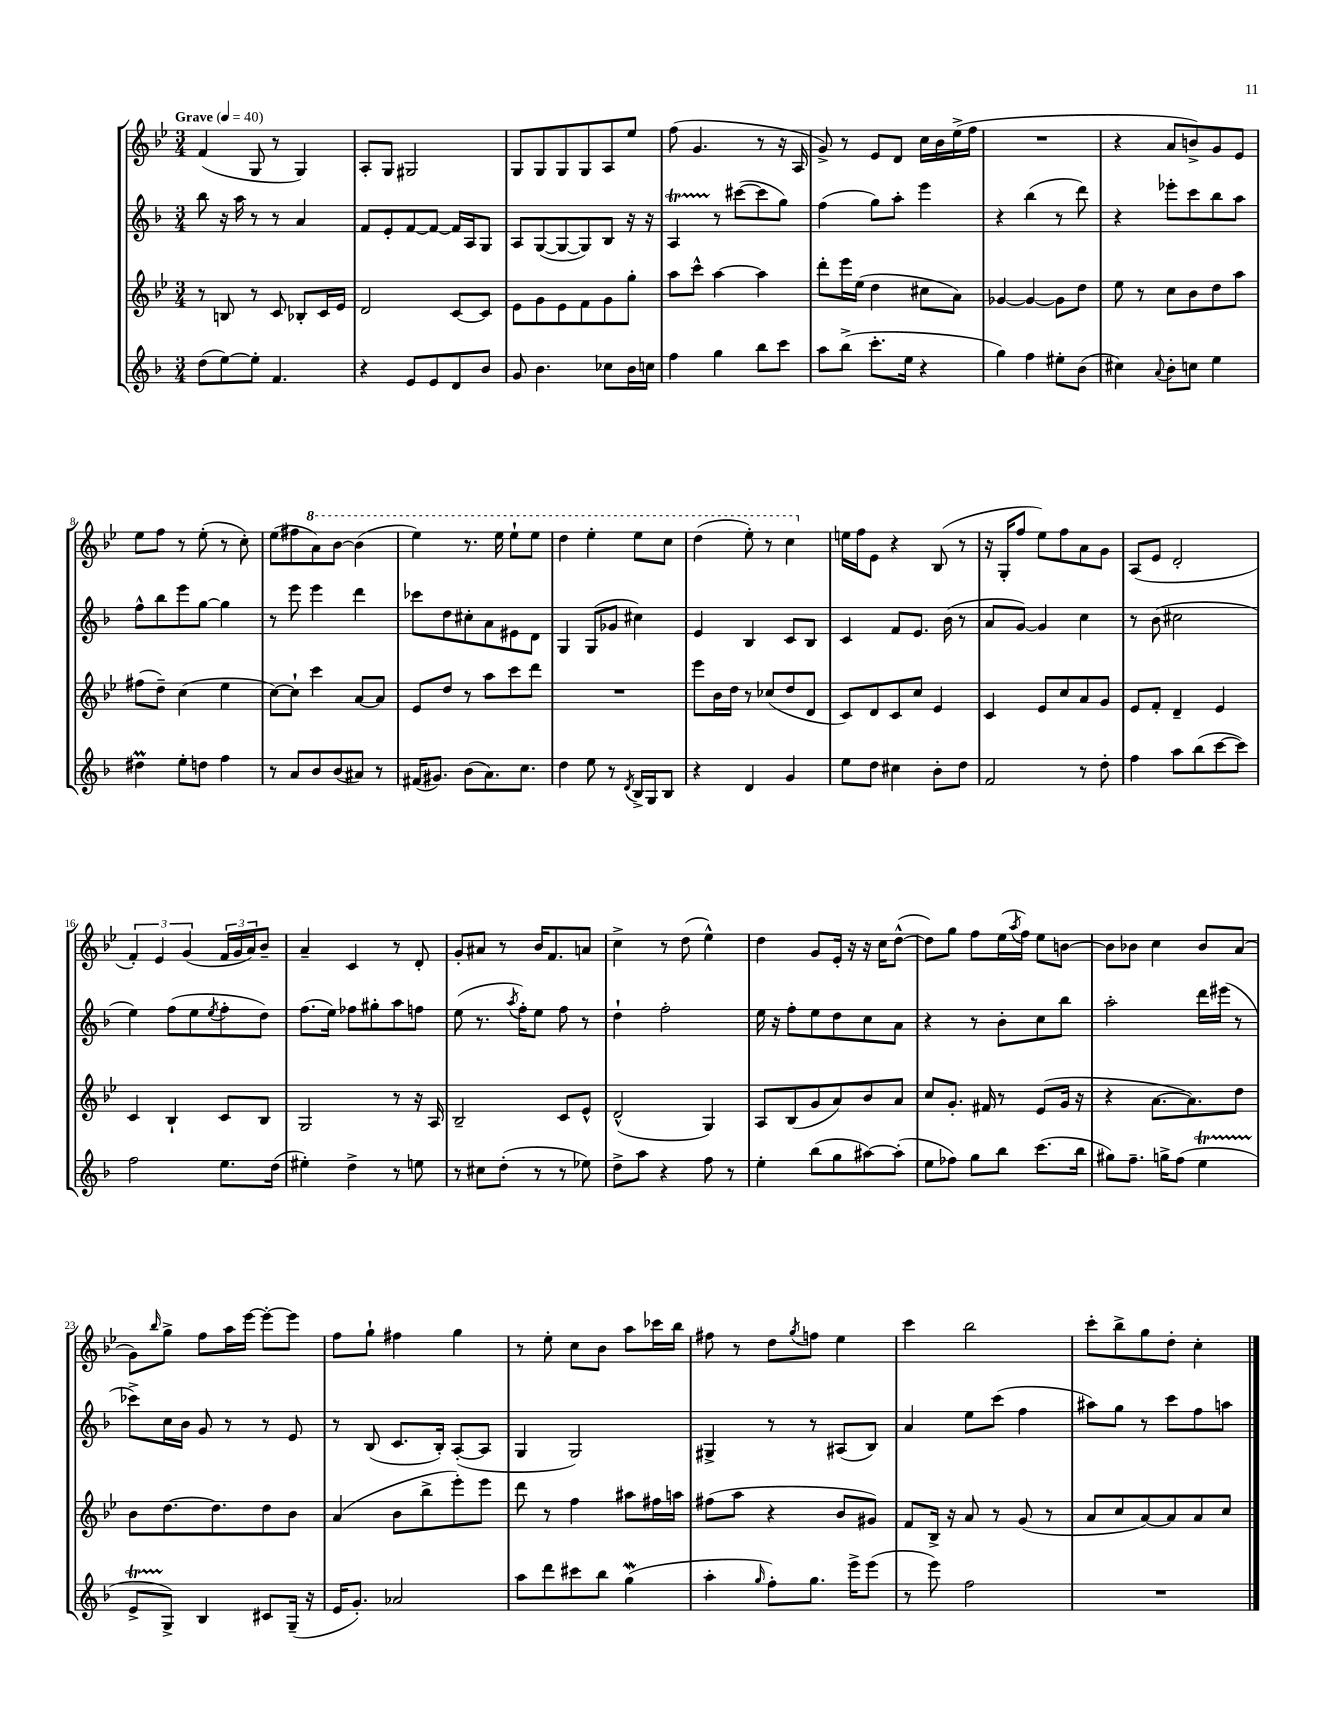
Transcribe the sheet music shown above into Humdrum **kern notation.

**kern	**kern	**kern	**kern
*staff4	*staff3	*staff2	*staff1
*clefG2	*clefG2	*clefG2	*clefG2
*k[b-]	*k[b-e-]	*k[b-]	*k[b-e-]
*M3/4	*M3/4	*M3/4	*M3/4
*MM40	*MM40	*MM40	*MM40
(8dd	8r	8bb-	(4f
[8ee)	8B	16r	.
.	.	16aa	.
8ee']	8r	8r	8G
4.f	8c	8r	8r
.	8B-'	4a	4G)
.	16c	.	.
.	16e-	.	.
=	=	=	=
4r	2d	8f	8A'
.	.	8e'	8G
8e	.	[8f	2G#
8e	.	8f_	.
8d	[8c	16f]	.
.	.	16A	.
8b-	8c]	8G	.
=	=	=	=
8g	8e-	8A	8G
4.b-	8g	([8G	8G
.	8e-	8G_	8G
.	8f	8G])	8G
8cc-	8g	8B-	8A
16b-	8gg'	16r	8ee-
16cc	.	16r	.
=	=	=	=
4ff	8aa	4A	(8ff
.	8ccc^^	.	4.g
4gg	[4aa	8r	.
.	.	([8ccc#	.
8bb-	4aa]	8ccc#]	8r
8ccc	.	8gg)	16r
.	.	.	16A
=	=	=	=
8aa	8ddd'	(4ff	8g^)
(8bb-^	16eee-	.	8r
.	(16ee-	.	.
8.ccc'	4dd	8gg)	8e-
.	.	8aa'	8d
16ee	.	.	.
4r	8cc#	4eee	16cc
.	.	.	16b-
.	8a)	.	(16ee-^
.	.	.	16ff
=	=	=	=
4gg)	[4g-	4r	2.r
4ff	4g-_	(4bb-	.
8ee#'	8g-]	8r	.
(8b-	8dd	8ddd)	.
=	=	=	=
4cc#)	8ee-	4r	4r
.	8r	.	.
8qqa	.	.	.
8b-'	8cc	8eee-'	8a
8cc	8b-	8ccc	8b^)
4ee	8dd	8bb-	8g
.	8aa	8aa	8e-
=	=	=	=
4dd#	(8ff#	8ff^^	8ee-
.	8dd~)	8bb-	8ff
8ee'	(4cc	8eee	8r
8dd	.	[8gg	(8ee-'
4ff	4ee-	4gg]	8r
.	.	.	8cc')
=	=	=	=
8r	[8cc)	8r	(8ee-
8a	8cc`]	8eee	8ff#
8b-	4ccc	4eee	8aa)
(8b-	.	.	[8bb-
8a#)	[8a	4ddd	(4bb-]
8r	8a]	.	.
=	=	=	=
(16f#	8e-	8ccc-	4eee-)
8.g#)	.	.	.
.	8dd	8dd	.
(8b-	8r	8cc#'	8.r
8.a)	8aa	8a	.
.	.	.	16eee-
.	8ccc	8e#	8eee-`
8.cc	.	.	.
.	8ddd	8d	8eee-
=	=	=	=
4dd	2.r	4G	4ddd
8ee	.	(8G	4eee-'
8r	.	8g-	.
8qd	.	.	.
16B-^	.	4cc#)	8eee-
16G	.	.	.
8B-	.	.	8ccc
=	=	=	=
4r	8eee-	4e	(4ddd
.	16b-	.	.
.	16dd	.	.
4d	8r	4B-	8eee-')
.	(8cc-	.	8r
4g	8dd	8c	4ccc
.	8d	8B-	.
=	=	=	=
8ee	8c)	4c	16ee
.	.	.	16ff
8dd	8d	.	8e-
4cc#	8c	8f	4r
.	8cc	8.e	.
8b-'	4e-	.	(8B-
.	.	(16b-	.
8dd	.	8r	8r
=	=	=	=
2f	4c	8a	16r
.	.	.	16G'
.	.	[8g)	8ff
.	8e-	4g]	8ee-)
.	8cc	.	8ff
8r	8a	4cc	8a
8dd'	8g	.	8g
=	=	=	=
4ff	8e-	8r	(8A
.	8f'	(8b-	8e-
8aa	4d~	2cc#	2d'
(8bb-	.	.	.
[8ccc	4e-	.	.
8ccc])	.	.	.
=	=	=	=
2ff	4c	4ee)	6f')
.	.	.	6e-
.	4B-`	(8ff	.
.	.	.	(6g
.	.	8ee	.
.	.	8qee	.
8.ee	8c	8ff'	24f
.	.	.	24g
.	.	.	24a)
.	8B-	8dd)	8b-~
(16dd	.	.	.
=	=	=	=
4ee#')	2G	(8.ff	4a~
.	.	16ee)	.
4dd^	.	8ff-	4c
.	.	8gg#'	.
8r	8r	8aa	8r
8ee	16r	8ff	8d'
.	16A	.	.
=	=	=	=
8r	2B-~	(8ee	8g'
8cc#	.	8.r	8a#
(8dd'	.	.	8r
.	.	8qaa	.
.	.	16ff')	.
8r	.	8ee	16b-
.	.	.	8.f
8r	8c	8ff	.
8ee-)	8e-^^	8r	8a
=	=	=	=
8dd^	(2d^^	4dd`	4cc^
8aa	.	.	.
4r	.	2ff'	8r
.	.	.	(8dd
8ff	4G)	.	4ee-^^)
8r	.	.	.
=	=	=	=
4ee'	8A	16ee	4dd
.	.	16r	.
.	(8B-	8ff'	.
(8bb-	8g	8ee	8g
8gg	8a)	8dd	16e-'
.	.	.	16r
[8aa#)	8b-	8cc	16r
.	.	.	16cc
(8aa#']	8a	8a	([8dd^^
=	=	=	=
8ee	8cc	4r	8dd])
8ff-)	8.g'	.	8gg
8gg	.	8r	8ff
.	16f#	.	.
8bb-	8r	8b-'	(16ee-
.	.	.	8qaa
.	.	.	16ff)
(8.ccc	(8e-	8cc	8ee-
.	16g	8bb-	[8b
16bb-	16r	.	.
=	=	=	=
8gg#)	4r	2aa'	8b]
8.ff~	.	.	8b-
.	[8.a	.	4cc
16gg^	.	.	.
(8ff	.	.	.
.	8.a])	.	.
4ee	.	16ddd	8b-
.	.	(16eee#	.
.	8dd	8r	(8a
=	=	=	=
8e^	8b-	8ccc-^)	8g)
.	.	.	16qqbb-
8G^)	[8.dd	16cc	8gg^
.	.	16b-	.
4B-	.	8g	8ff
.	8.dd]	.	.
.	.	8r	16aa
.	.	.	[16eee-
8c#	8dd	8r	8eee-'_
(16G~	8b-	8e	8eee-]
16r	.	.	.
=	=	=	=
16e	(4a	8r	8ff
8.g')	.	.	.
.	.	(8B-	8gg`
2a-	8b-	8.c	4ff#
.	8bb-^	.	.
.	.	16B-')	.
.	8eee-')	([8A'	4gg
.	8eee-	8A]	.
=	=	=	=
8aa	8ddd	4G	8r
8ddd	8r	.	8ee-'
8ccc#	4ff	2G)	8cc
8bb-	.	.	8b-
(4gg	8aa#	.	8aa
.	16ff#	.	16ccc-
.	16aa	.	16bb-
=	=	=	=
4aa'	(8ff#	4G#^	8ff#
.	8aa	.	8r
16qqgg	.	.	.
8ff')	4r	8r	8dd
.	.	.	8qgg
8.gg	.	8r	8ff
.	8b-	(8A#	4ee-
16eee^	.	.	.
(8eee	8g#)	8B-)	.
=	=	=	=
8r	8f	4a	4ccc
8eee)	16B-^	.	.
.	16r	.	.
2ff	8a	8ee	2bb-
.	8r	(8ccc	.
.	(8g	4ff	.
.	8r	.	.
=	=	=	=
2.r	8a	8aa#)	8ccc'
.	8cc	8gg	8bb-^
.	[8a)	8r	8gg
.	8a]	8ccc	8dd'
.	8a	8ff	4cc'
.	8cc	8aa	.
==	==	==	==
*-	*-	*-	*-
